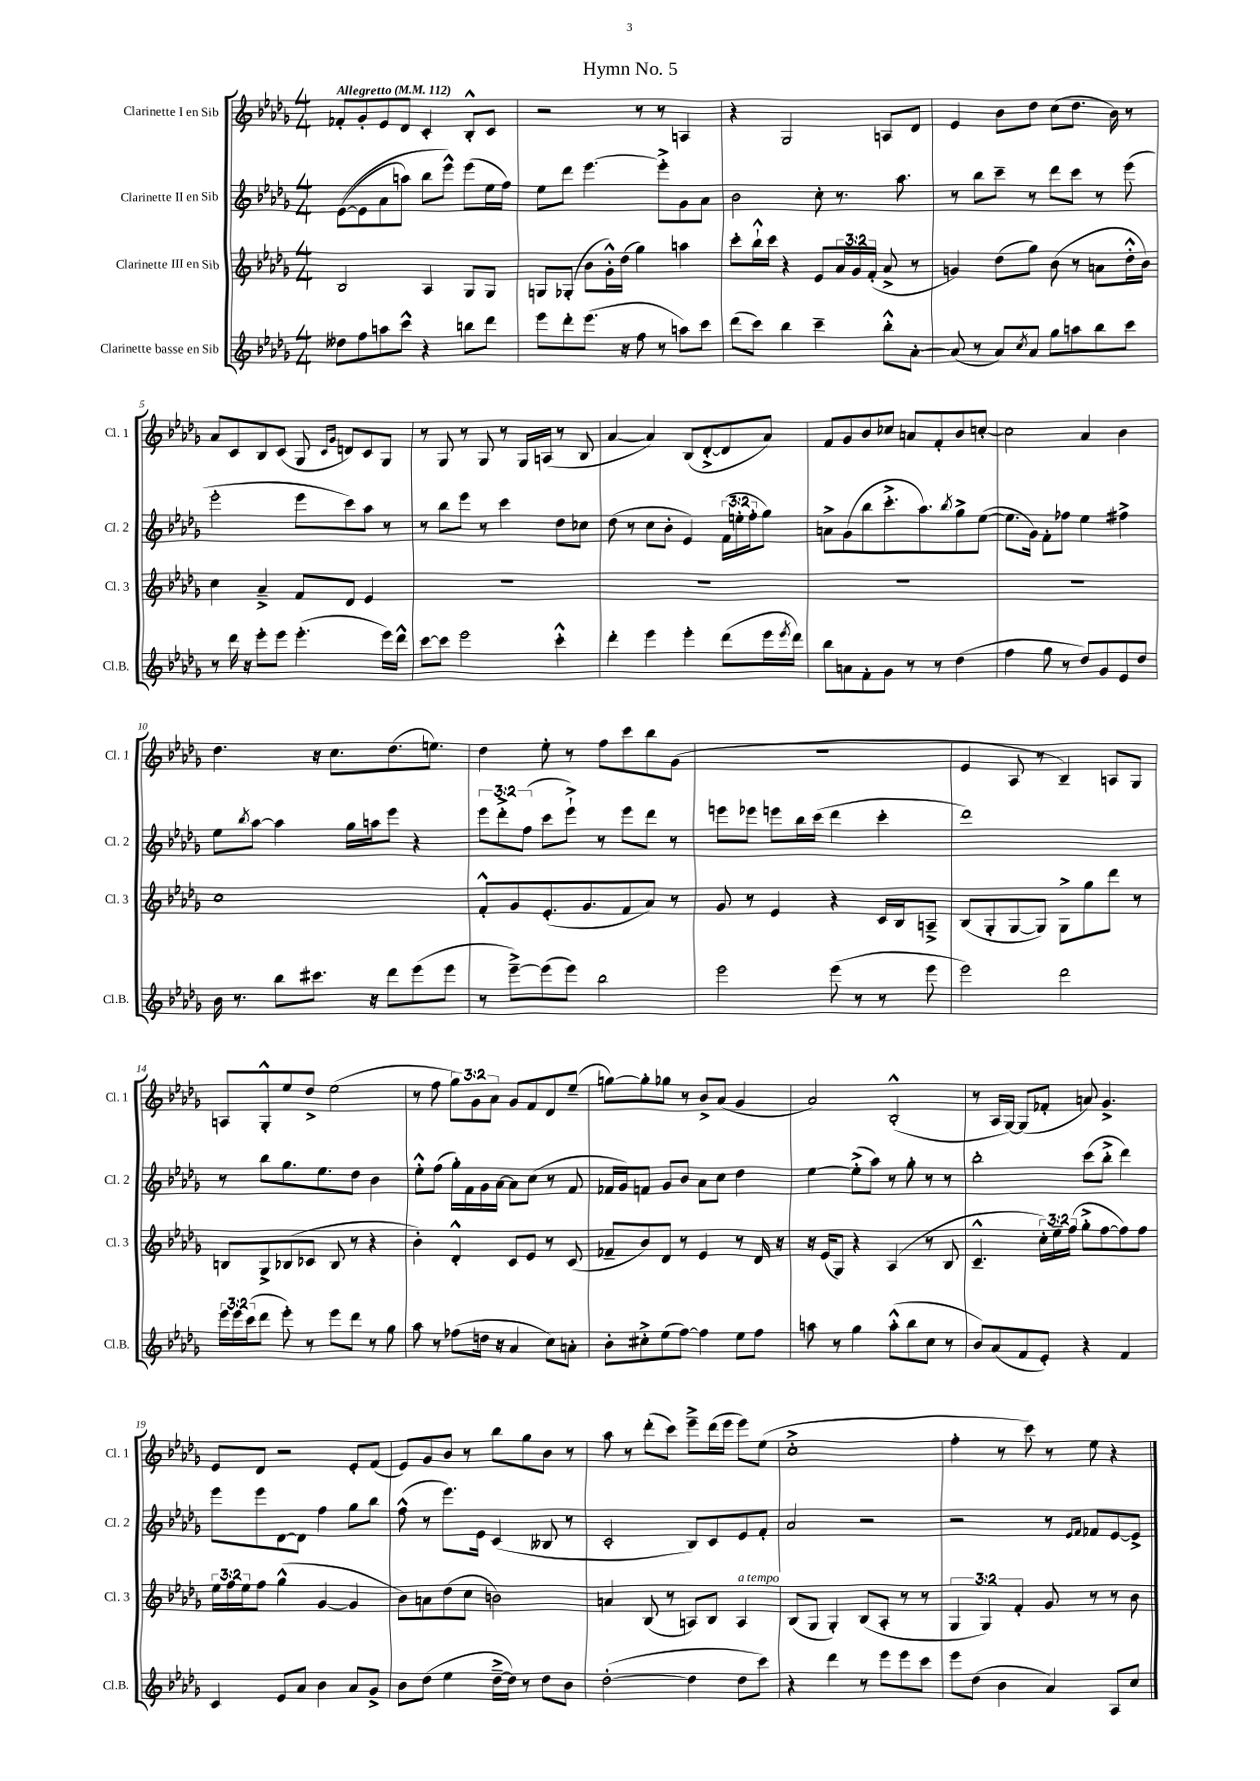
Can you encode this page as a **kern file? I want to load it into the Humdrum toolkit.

**kern	**kern	**kern	**kern
*part4	*part3	*part2	*part1
*staff4	*staff3	*staff2	*staff1
*I"Clarinette basse en Sib	*I"Clarinette III en Sib	*I"Clarinette II en Sib	*I"Clarinette I en Sib
*I'Cl.B.	*I'Cl. 3	*I'Cl. 2	*I'Cl. 1
*clefG2	*clefG2	*clefG2	*clefG2
*k[b-e-a-d-g-]	*k[b-e-a-d-g-]	*k[b-e-a-d-g-]	*k[b-e-a-d-g-]
*M4/4	*M4/4	*M4/4	*M4/4
*MM112	*MM112	*MM112	*MM112
=1	=1	=1	=1
!	!	!	!LO:TX:a:B:t=Allegretto
8dd--X\L	2B-/	(([8e-\L	8f-X'/L
8ff\	.	8e-\]	8g-'/
8aan\	.	8a-\	8e-/
8ccc^^\J	.	8aan\J)	8d-/J
4r	4A-/	8bb-\L	4c'/
.	.	8eee-^^\J)	.
8bbn\L	8G-/L	(8eee-\L	8B-'^^/L
8ddd-\J	8G-/J	16ee-\L	8c/J
.	.	16ff\JJ)	.
=2	=2	=2	=2
8eee-\L	8Gn/L	8ee-\L	2r
8ddd-'\	(8G-X'/J	8ddd-\J	.
(8.eee-\J	8b-\L	[4.eee-\	.
.	16g-'^^\L)	.	.
16r	(16dd-\JJ	.	.
8ff\	4gg-\)	.	8r
8r	.	8eee-'^\L]	8r
8aan\L)	4aan\	8g-\	4An/
8ccc\J	.	8a-\J	.
=3	=3	=3	=3
(8ddd-\L	8ccc'\L	2b-\	4r
8ccc\J)	16bb-`^^\L	.	.
.	16ccc\JJ	.	.
4bb-\	4r	.	2G-/
4ccc~\	8e-/L	8cc'\	.
.	24a-/L	8.r	.
.	24g-/	.	.
.	(24f'/JJ	.	.
8bb-'^^\L	8a-^/	.	8An/L
.	.	8.aa-\	.
[8a-'\J	8r	.	8d-/J
=4	=4	=4	=4
(8a-/]	4gn/)	8r	4e-/
8r	.	8bb-\L	.
8a-/L)	(8dd-\L	8ccc~\J	8b-\L
8qcc/	.	.	.
8a-/J	8gg-\J)	8r	8dd-\J
8gg-\L	(8b-\	8ddd-\L	(8cc\L
8aan\	8r	8ccc\J	8.dd-\J
8bb-\	8an\L	8r	.
.	.	.	16b-\)
8ccc\J	16dd-'^^\L	(8eee-\	8r
.	16b-\JJ)	.	.
!!LO:LB:g=z
=5	=5	=5	=5
8r	4cc\	2eee-'\	8a-/L
16ddd-\	.	.	8c/
16r	.	.	.
8eee-'\L	4a-~^/	.	8B-/
8eee-\J	.	.	(8c/J
(4.eee-'\	8f/L	8eee-\L	8G-/
.	.	.	16qqc/LL
.	.	.	16qqg-/JJ
.	8d-/J	8ccc\)	8dn/L)
.	4e-/	8aa-\J	8c/
16eee-\LL)	.	8r	8G-/J
16ddd-^^\JJ	.	.	.
=6	=6	=6	=6
[8ccc\L	1r	8r	8r
8ccc\J]	.	8bb-\L	8G-/
2eee-\	.	8eee-\J	8r
.	.	8r	8G-/
.	.	4ccc\	8r
.	.	.	16G-/LL
.	.	.	(16An/JJ
4ccc'^^\	.	8dd-\L	8r
.	.	8cc-X\J	8B-/
=7	=7	=7	=7
4ddd-'\	1r	(8dd-\	[4a-/
.	.	8r	.
4eee-\	.	8cc\L	4a-/])
.	.	8b-'\J	.
4eee-'\	.	4e-/)	(8B-/L
.	.	.	[8d-'^/
(8ddd-\L	.	(24f\LL	8d-/]
.	.	24een'\	.
.	.	24ff'\J	.
16eee-\L	.	8gg-\J)	8a-/J)
8qeee-/	.	.	.
16ddd-\JJ)	.	.	.
=8	=8	=8	=8
8bb-\L	1r	8an^\L	8f/L
8an\	.	(8g-\	8g-/
8f'\	.	8bb-\	8b-/
8g-\J	.	8.ccc'^\	8cc-X/J
8r	.	.	8an/L
.	.	8.aa-\)	.
8r	.	.	8f'/
.	.	8qbb-/	.
(4dd-\	.	8gg-^\	8b-/
.	.	([8ee-\J	[8ccn'/J
=9	=9	=9	=9
4ff\	1r	8.ee-\L]	2cc\]
.	.	16g-\Jk)	.
8gg-\	.	8f'\L	.
8r	.	8ff-X\J	.
8dd-/L)	.	4ee-\	4a-/
8g-/	.	.	.
8e-/	.	4ff#X^\	4b-\
8dd-/J	.	.	.
!!LO:LB:g=z
=10	=10	=10	=10
16b-\	1cc	8ee-\L	4.dd-\
8.r	.	.	.
.	.	8qbb-/	.
.	.	[8aa-\J	.
8bb-\L	.	4aa-\]	.
8.ccc#X\J	.	.	16r
.	.	.	8.cc\L
.	.	16gg-\LL	.
16r	.	16aan\J	.
8ddd-\L	.	8eee-\J	(8.dd-\
(8eee-\	.	4r	.
.	.	.	8.een\J)
8eee-\J	.	.	.
=11	=11	=11	=11
8r	8f'^^/L	12eee-\L	4dd-\
.	.	12ddd-'^\	.
[8eee-~^\L)	8g-/	.	.
.	.	(12ff\J	.
(8eee-\]	(8.e-'/	8ccc\L	8ee-'\
8eee-\J)	.	8eee-`^\J)	8r
.	8.g-/	.	.
2bb-\	.	8r	8ff\L
.	8f/	8eee-\L	8ccc\
.	8a-/J)	8ddd-\J	8bb-\
.	8r	8r	(8g-\J
=12	=12	=12	=12
2eee-\	8g-/	8eeen\L	1r
.	8r	8eee-X\J	.
.	4e-/	8eeen\L	.
.	.	16bb-\L	.
.	.	(16ccc\JJ	.
(8eee-\	4r	4ddd-\	.
8r	.	.	.
8r	16c/LL	4ccc'\	.
.	16B-/J	.	.
8eee-\	8An~^/J	.	.
=13	=13	=13	=13
2eee-\)	(8B-/L	1ddd-)	4e-/
.	8G-'/	.	.
.	[8G-/	.	8A-/
.	8G-/J])	.	8r
2ddd-\	8G-^\L	.	4B-~/)
.	8gg-\	.	.
.	8ddd-\J	.	8An/L
.	8r	.	8G-/J
!!LO:LB:g=z
=14	=14	=14	=14
24eee-\LL	8Bn/L	8r	8An/L
24eee-\	.	.	.
(24ccc\J	.	.	.
8ddd-\J	8G-^/	8bb-\L	8G-'^^/
8eee-'\)	(8B-X/	8.gg-\	8ee-/
8r	8c-X/J	.	8dd-^/J
.	.	8.ee-\	.
8eee-\L	8B-/	.	(2ee-\
8ddd-\J	8r	8dd-\J	.
8r	4r	4b-\	.
8gg-\	.	.	.
=15	=15	=15	=15
8aa-\	4b-'\)	8ee-'^^\L	8r
8r	.	(8ff\J	8ff\
(8ff-X\L	4d-'^^/	16gg-'\LL)	12gg-\L)
.	.	16f\	.
.	.	.	12g-\
16ddn\Jk	.	16g-\	.
.	.	.	12a-\J
16r	.	[16a-\JJ	.
4a-/	8c/L	8a-\L]	8g-/L
.	8e-/J	(8cc\J	8f/
8cc\L)	8r	8r	8d-/
8an'\J	(8c/	8f/	(8ee-~/J
=16	=16	=16	=16
8b-'\L	8f-X~/L	16f-X/LL	[8ggn\L)
.	.	16g-/J)	.
8cc#X'^\	8b-/)	8fn/J	8gg'\]
(8ee-\	8d-/J	8g-/L	8gg-X\J
[8ff\J)	8r	8b-/J	8r
4ff\]	4e-/	8a-\L	8b-^/L
.	.	8cc\J	(8a-/J
8ee-\L	8r	4dd-\	4g-/
8ff\J	16d-/	.	.
.	16r	.	.
=17	=17	=17	=17
8aan\	16r	[4ee-\	2a-/)
.	(16e-/KL	.	.
8r	8G-/J)	.	.
4gg-\	4r	(8ee-'^\L]	.
.	.	8aa-\J)	.
(8aa'^^\L	(4A-/	8r	(2B-'^^/
8bb-\	.	8gg-'\	.
8cc\J	8r	8r	.
8r	8B-/	8r	.
=18	=18	=18	=18
8b-/L)	4.c~^^/	2bb-'\	8r
(8a-/	.	.	16A-/LL
.	.	.	[16G-/JJ)
8f/	.	.	(8G-/L]
8e-'/J)	24cc'\LL)	.	8f-X'/J
.	24ee-~\	.	.
.	(24ff\JJ	.	.
4r	8gg-'^\L	(8ccc\L	8an/)
.	[8ff\	8bb-'^\J	4.g-^/
4f/	8ff\])	4ddd-\)	.
.	8ff\J	.	.
!!LO:LB:g=z
=19	=19	=19	=19
4c/	24ee-\LL	8eee-\L	8e-/L
.	24ff\	.	.
.	24ee-\J	.	.
.	8ff\J	8eee-\	8d-/J
8e-/L	(4gg-^^\	[8d-\	2r
8a-/J	.	8d-\J]	.
4b-\	[4g-/	4ff\	.
8a-/L	4g-/]	8gg-\L	8e-'/L
8g-^/J	.	8bb-\J	(8f/J
=20	=20	=20	=20
8b-\L	8b-\L)	(8ff^^\	8e-/L)
(8dd-\J	8an\	8r	8g-/
4ee-\	(8dd-\	8.eee-\L)	8b-/J
.	8cc\J	.	8r
.	.	16e-\Jk	.
[16dd-~^\LL	2bn\)	(4c/	8bb-\L
16dd-\JJ])	.	.	.
8r	.	.	8gg-\
8dd-\L	.	8B--X/	8b-\J
8b-\J	.	8r	8r
=21	=21	=21	=21
([2dd-'\	4an/	2c'/	8aa-\
.	.	.	8r
.	(8B-/	.	(8ddd-'\L
.	8r	.	8ccc\J)
4dd-\]	8An/L)	8B-/L)	8eee-~^\L
.	8B-/J	8c/	(16ddd-\L
.	.	.	16eee-\JJ
!	!LO:TX:a:i:t=a tempo	!	!
8dd-\L	4A/	8e-/	8eee-\L)
8ccc\J)	.	8f'/J	(8ee-\J
=22	=22	=22	=22
4r	(8B-/L	2a-/	1cc'^
.	8G-/J	.	.
4ddd-\	4G-'/)	.	.
8r	(8B-/L	2r	.
8eee-\L	8A-'/J	.	.
8eee-\	8r	.	.
8ccc\J	8r	.	.
=23	=23	=23	=23
8eee-\L	6G-/	2r	4ff'\
(8dd-\J	.	.	.
.	6G-/)	.	.
4b-\	.	.	8r
.	6f'/	.	.
.	.	.	8ccc\)
4a-/)	8g-/	8r	8r
.	.	16qqe-/LL	.
.	.	16qqf/JJ	.
.	8r	8f-X/L	8ee-\
8A-/L	8r	[8e-/	4r
8cc/J	8b-\	8e-^/J]	.
==	==	==	==
*-	*-	*-	*-
